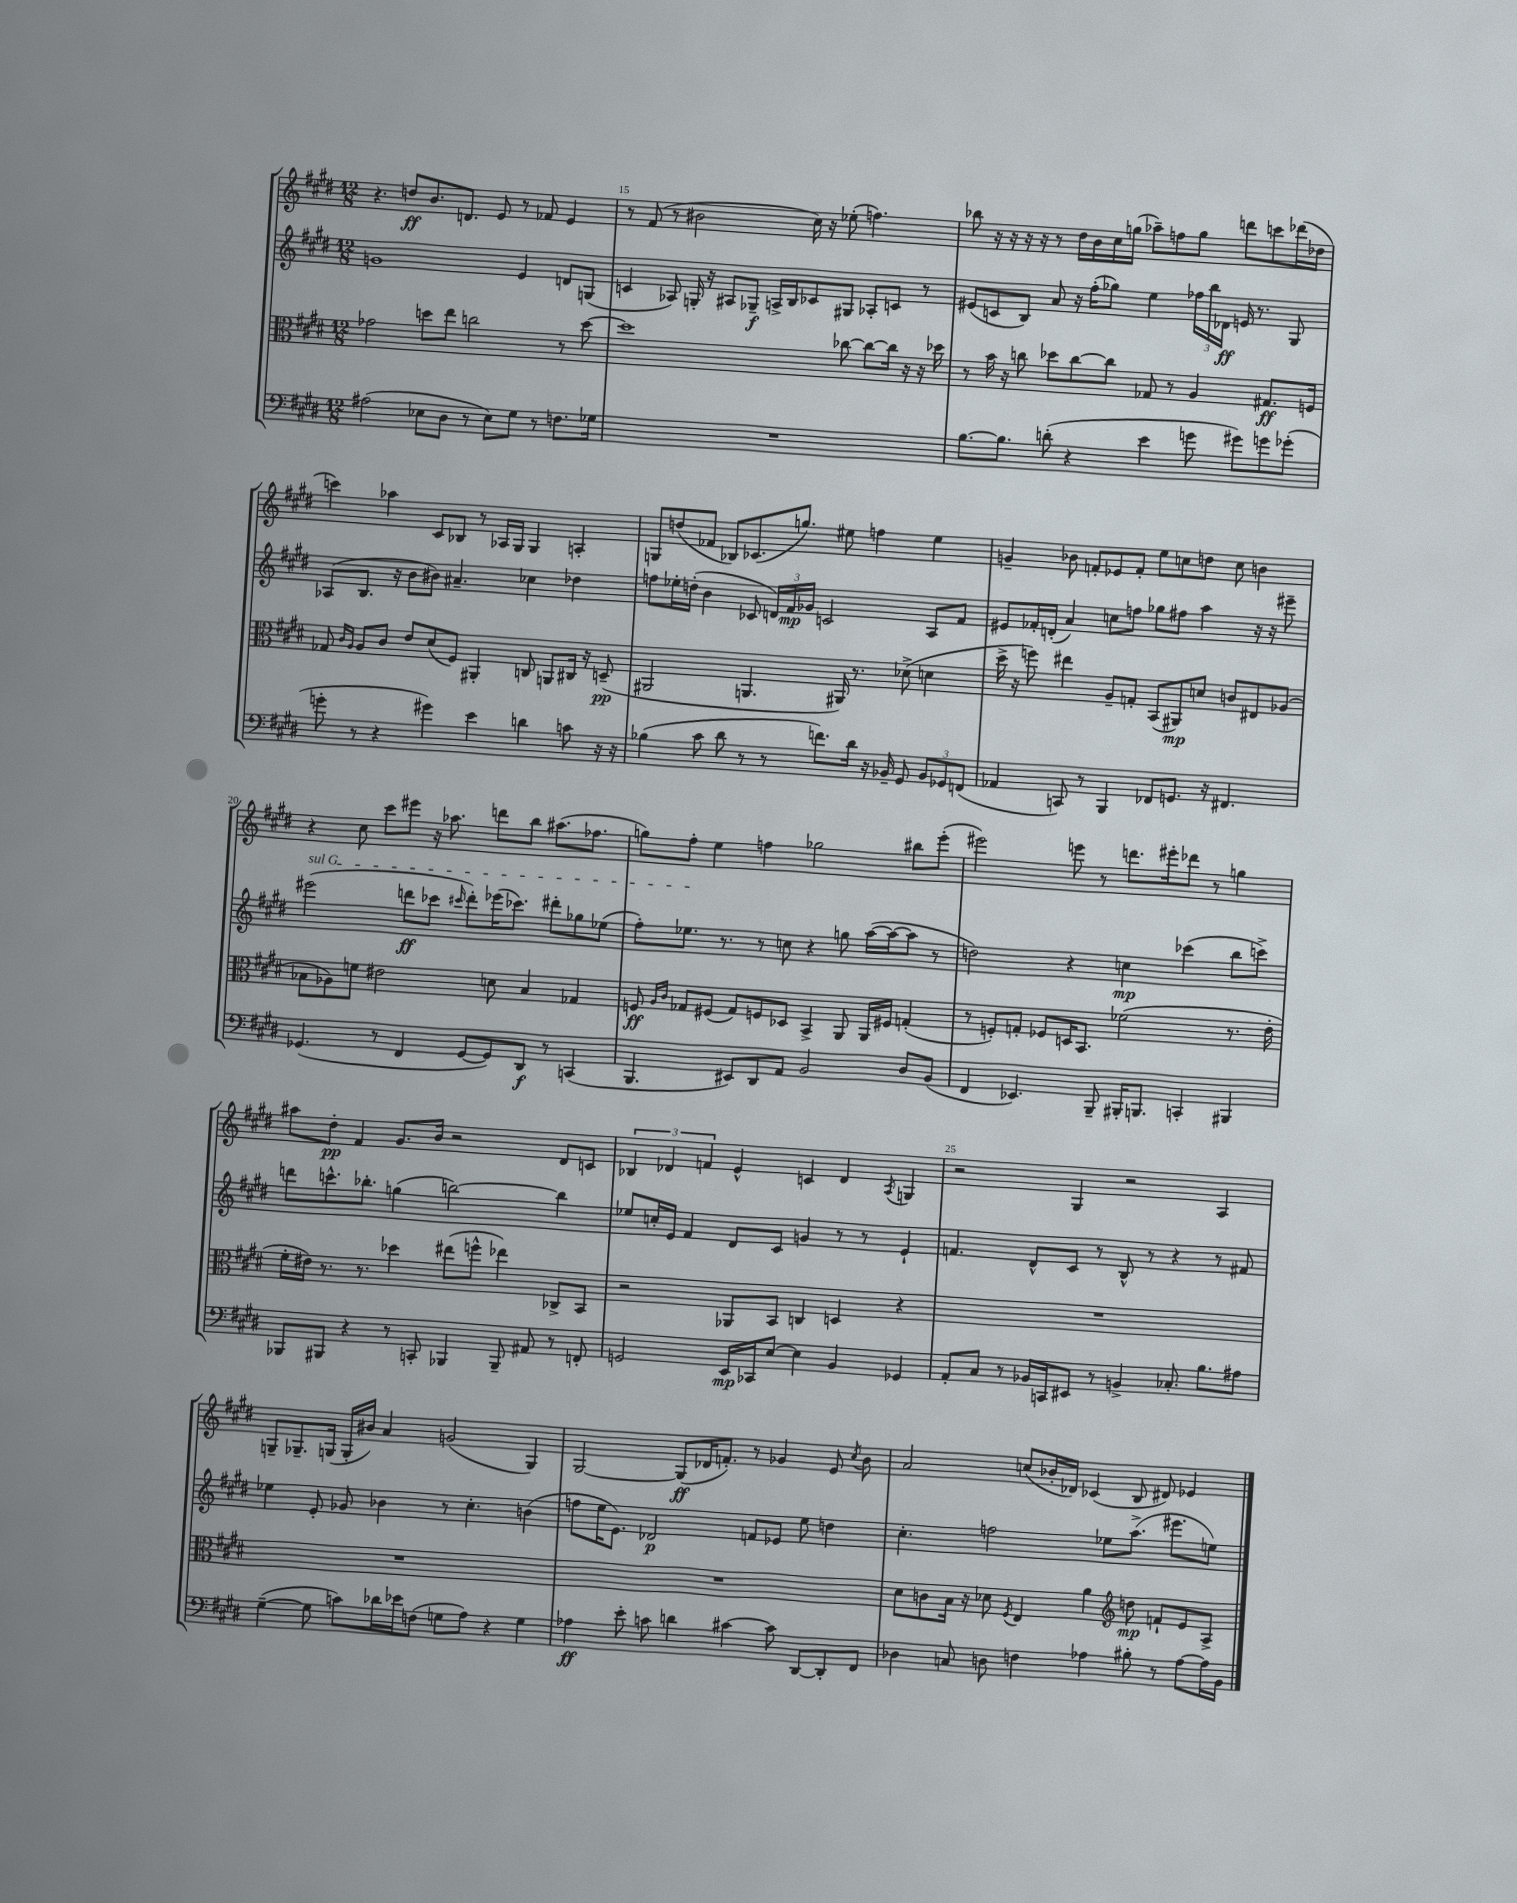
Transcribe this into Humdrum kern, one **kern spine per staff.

**kern	**kern	**kern	**kern
*staff4	*staff3	*staff2	*staff1
*clefF4	*clefC3	*clefG2	*clefG2
*k[f#c#g#d#]	*k[f#c#g#d#]	*k[f#c#g#d#]	*k[f#c#g#d#]
*M12/8	*M12/8	*M12/8	*M12/8
(2A#\	2g-\	1g	4.r
.	.	.	8dd/L
8E-\L	8dd\L	.	8.b/
8D#\J	8ee\J	.	.
.	.	.	8.d/J
8r	2cc\	.	.
8E-\L)	.	.	8e/
8G#\J	.	4e/	8r
8r	.	.	8f-/
8.F\L	8r	8d/L	4e/
.	[8dd\	(8G/J	.
16G-\Jk	.	.	.
=	=	=	=
1.r	1dd]	4c/	8r
.	.	.	(8f#/
.	.	8A-/)	8r
.	.	16G'/	2b#\
.	.	16r	.
.	.	8A#/L	.
.	.	8G-~/J	.
.	.	16A^/LL	.
.	.	16B/J	.
.	.	8c-/	16cc#\)
.	.	.	16r
.	[8cc-\	8G#/J	(8ee-'\
.	8cc-\_L	8A-'/L	4.ff\)
.	16cc-\]Jk	8c/J	.
.	16r	.	.
.	16r	8r	.
.	16dd-\	.	.
=	=	=	=
[8.B\L	8r	(8e#/L	8bb-\
.	16b\	8c/	16r
8.B\]J	16r	.	16r
.	8cc\	8B/J)	16r
.	.	.	16r
(8d'\	8dd-\L	8a/	8r
4r	[8cc\	16r	16dd#\LL
.	.	(16ff#'\LK	16b\
.	8cc\]J	8gg-\J)	16cc#\
.	.	.	(16gg\JJ
4e\	8G-/	4ee\	8aa-~\L)
.	8r	.	8ff\
8g\	4A/	24ff-\LL	8gg\J
.	.	24bb\	.
.	.	24d-\JJ	.
8g#\L)	.	16e/	8ddd\L
.	.	8.r	.
8g\	8.G#/L	.	8ccc\
(8g-'\J	.	8G#/	(16ddd-\L
.	16F/Jk	.	16dd-\JJ
=	=	=	=
8g'\	8G-/	(8A-/L	4ccc\)
.	16qqc#/LL	.	.
.	16qqA/JJ	.	.
8r	8A/L	8.B/J	.
4r	8c#/J	.	4aa-\
.	.	16r	.
.	8e/L	8b\L	.
4g#\)	(8d#/	8b#\J)	8c#/L
.	8F#/J)	4.a#~/	8B-/J
4e\	4AA#'/	.	8r
.	.	.	16A-/LL
.	.	.	16G#/JJ
4d\	8C/	4cc-\	4G#/
.	8AA/L	.	.
8c\	16C#/Jk	4dd-\	4A'/
.	16r	.	.
16r	(8D~/	.	.
16r	.	.	.
=	=	=	=
(4B-\	2AA#/	8ff\L	8G/L
.	.	16ee-'\L	(8dd/
.	.	(16dd'\JJ	.
8c#\	.	4b\	8f-/J
8d#\	.	.	8B-/L)
8r	4.AA/	8c-/	(8.c-/
8r	.	24d/LL)	.
.	.	24f#/	.
.	.	.	8.gg/J)
.	.	24g-/JJ	.
8.f\L)	.	2c/	.
.	16AA#/)	.	8ee#\
16d#\Jk	8.r	.	.
16r	.	.	4ff\
16BB-~/	.	.	.
8GG#/	(8d-^\	.	.
12BB-/L	4d\	8A/L	4ee#\
12GG-/	.	.	.
.	.	8f#/J	.
(12FF/J	.	.	.
=	=	=	=
4AA-/	16dd#^\	8e#/L	4g~/
.	16r	.	.
.	8ff\)	16f-'/L	.
.	.	(16d'/JJ	.
8CC/)	4ee#\	4a/)	8b-\
8r	.	.	8f'/L
4BBB/	8A~/L	8cc\L	8e-/
.	8G'/J	8ff\J	8f'/J
8FF-/L	(8BB/L	8gg-\L	8ee\L
8.GG/J	8AA#/)	8ff#\J	8cc\
.	8d/J	4aa\	8dd\J
16r	.	.	.
4.FF#/	8c/L	.	8cc\
.	8E#/	16r	4b\
.	.	16r	.
.	(8A-/J	8eee#~\	.
=	=	=	=
(4.GG-/	8B-\L	(2eee#\	4r
.	8A-\)	.	.
.	8f\J	.	8cc#\
8r	2e#\	.	8ccc#\L
4FF#/	.	8ddd\L	8eee#\J
.	.	8ccc-\J	16r
.	.	.	8.aa-\
.	.	16qqccc#/	.
[8GG-/L	.	8ddd'\L)	.
8GG-/])	8d\	(16eee-\K	8ddd\L
.	.	8.ccc-\J)	.
8DD#/J	4B-/	.	8bb\J
8r	.	8ddd#'\L	(8.aa#\L
(4CC/	4G-/	8gg-\	.
.	.	.	8.ff-\J
.	.	(8ee-\J	.
=	=	=	=
4.BBB/	8F/	8ff#'\L)	8gg\L)
.	16qqA/LL	.	.
.	16qqc#/JJ	.	.
.	8G-/L	8.ee-\J	8ff#'\J
.	(8F#/J	.	4ee\
.	.	8.r	.
8EE#/L)	8G-/L)	.	.
8DD#/	8F/	8r	4ff\
8AA/J	8D-/J	8cc\	.
2BB/	4BB^/	4r	2gg-\
.	8AA/	8gg\	.
.	16AA/LL	([16aa\LL	.
.	16F#/JJ	16aa\_J	.
8D#/L	(4G'/	8aa\]J	8bb#\L
(8BB/J	.	8r	(8eee'\J
=	=	=	=
4FF#/	8r	2dd\)	2eee#\)
.	8F'/L)	.	.
4.EE-/)	8G'/J	.	.
.	8F-/L	.	.
.	16D/K	4r	8eee\
.	8.BB/J	.	.
8BBB~/	.	.	8r
16BBB#'/LK	(2f-\	4cc\	8.ddd\L
8.BBB/J	.	.	.
.	.	.	16eee#'\k
4CC'/	.	(4ccc-\	8ddd-\J
.	.	.	8r
4BBB#/	8.r	8bb\L	4gg\
.	.	8ccc^\J)	.
.	16e'\	.	.
=	=	=	=
8BBB-/L	16f#'\LL	8ddd\L	8aa#\L
.	16e#\JJ)	.	.
8BBB#/J	8.r	8.ccc^^\	8dd#'\J
4r	.	.	4f#/
.	8.r	8.bb-'\J	.
8r	4dd-\	(4gg\	8.g#/L
8CC'/	.	.	.
.	.	.	16b/Jk
4BBB-/	(8ee#\L	[2bb\)	2r
.	8ff^^\J	.	.
8BBB-~/	4ee-\)	.	.
8AA#/	.	.	.
8r	8C-^/L	4bb\]	8d#/L
8FF'/	8BB/J	.	8c/J
=	=	=	=
2GG/	2r	8ee-/L	6B-/
.	.	16cc'/L	.
.	.	.	6d-/
.	.	16e/JJ	.
.	.	4f#/	.
.	.	.	6f/
16EE/LL	8AA-/L	8d#/L	4e^^/
16CC-/J	.	.	.
[8E/J	8BB/J	8c#/J	.
4E\]	4C/	4g/	4c/
4BB/	4D/	8r	4d-/
.	.	8r	.
.	.	.	8qA/
4GG-/	4r	4e`/	4G/
=	=	=	=
8AA'/L	1.r	4.f/	2r
8C#/J	.	.	.
8r	.	.	.
16BB-/LL	.	8d#^^/L	.
16CC/J	.	.	.
8EE#/J	.	8c#/J	4G#/
8r	.	8r	.
4BB^/	.	8B^^/	2r
.	.	8r	.
8.C-'/	.	4r	.
8.B\L	.	.	.
.	.	8r	4A/
8A#\J	.	8f#/	.
=	=	=	=
([4G#~\	1.r	4ee-\	8G~/L
.	.	.	8.G-~/
8G#\]	.	8e'/	.
.	.	.	(16G/Jk
8c\L)	.	8g-/	16G'/LL
.	.	.	16b#/JJ)
16d-\L	.	4b-\	4a/
16e-\J	.	.	.
(8F\J	.	.	.
8G\L	.	8r	(2g/
8A\J)	.	4.cc#'\	.
4r	.	.	.
4G\	.	(4b\	4G/)
=	=	=	=
4A-\	1.r	8ff\L	[2G#/
.	.	16ee\K	.
.	.	8.e\J)	.
8e'\	.	.	.
8c\	.	2d-/	.
4d\	.	.	(8G#/]L
.	.	.	16d-/K
.	.	.	8.f'/J)
[4c#\	.	.	.
.	.	8f/L	8r
8c#\]	.	8e-/J	4g-/
[8DD#/L	.	8ee\	.
8DD#'/]	.	4dd\	8e/
.	.	.	8qcc#/
8FF#/J	.	.	8b\
=	=	=	=
4D-\	8d#\L	4.cc#'\	2a/
.	8c\	.	.
8C/	16B\Jk	.	.
.	16r	.	.
8D\	8d-\	2ff\	.
.	8qF#/	.	.
4F\	4E/	.	(8cc/L
.	.	.	16b-'/L
.	.	.	16d-/JJ)
4A-\	4a\	.	(4c-/
.	.	8ee-\L	.
*	*clefG2	*	*
8B#'\	8dd\	(8.aa^\J	8B/
8r	8f`/L	.	8d#/)
.	.	8.eee#\L	.
[8A-\L	8e/	.	4e-/
16A-\]L	8A^/J	8ee\J)	.
16BB\JJ	.	.	.
==	==	==	==
*-	*-	*-	*-
